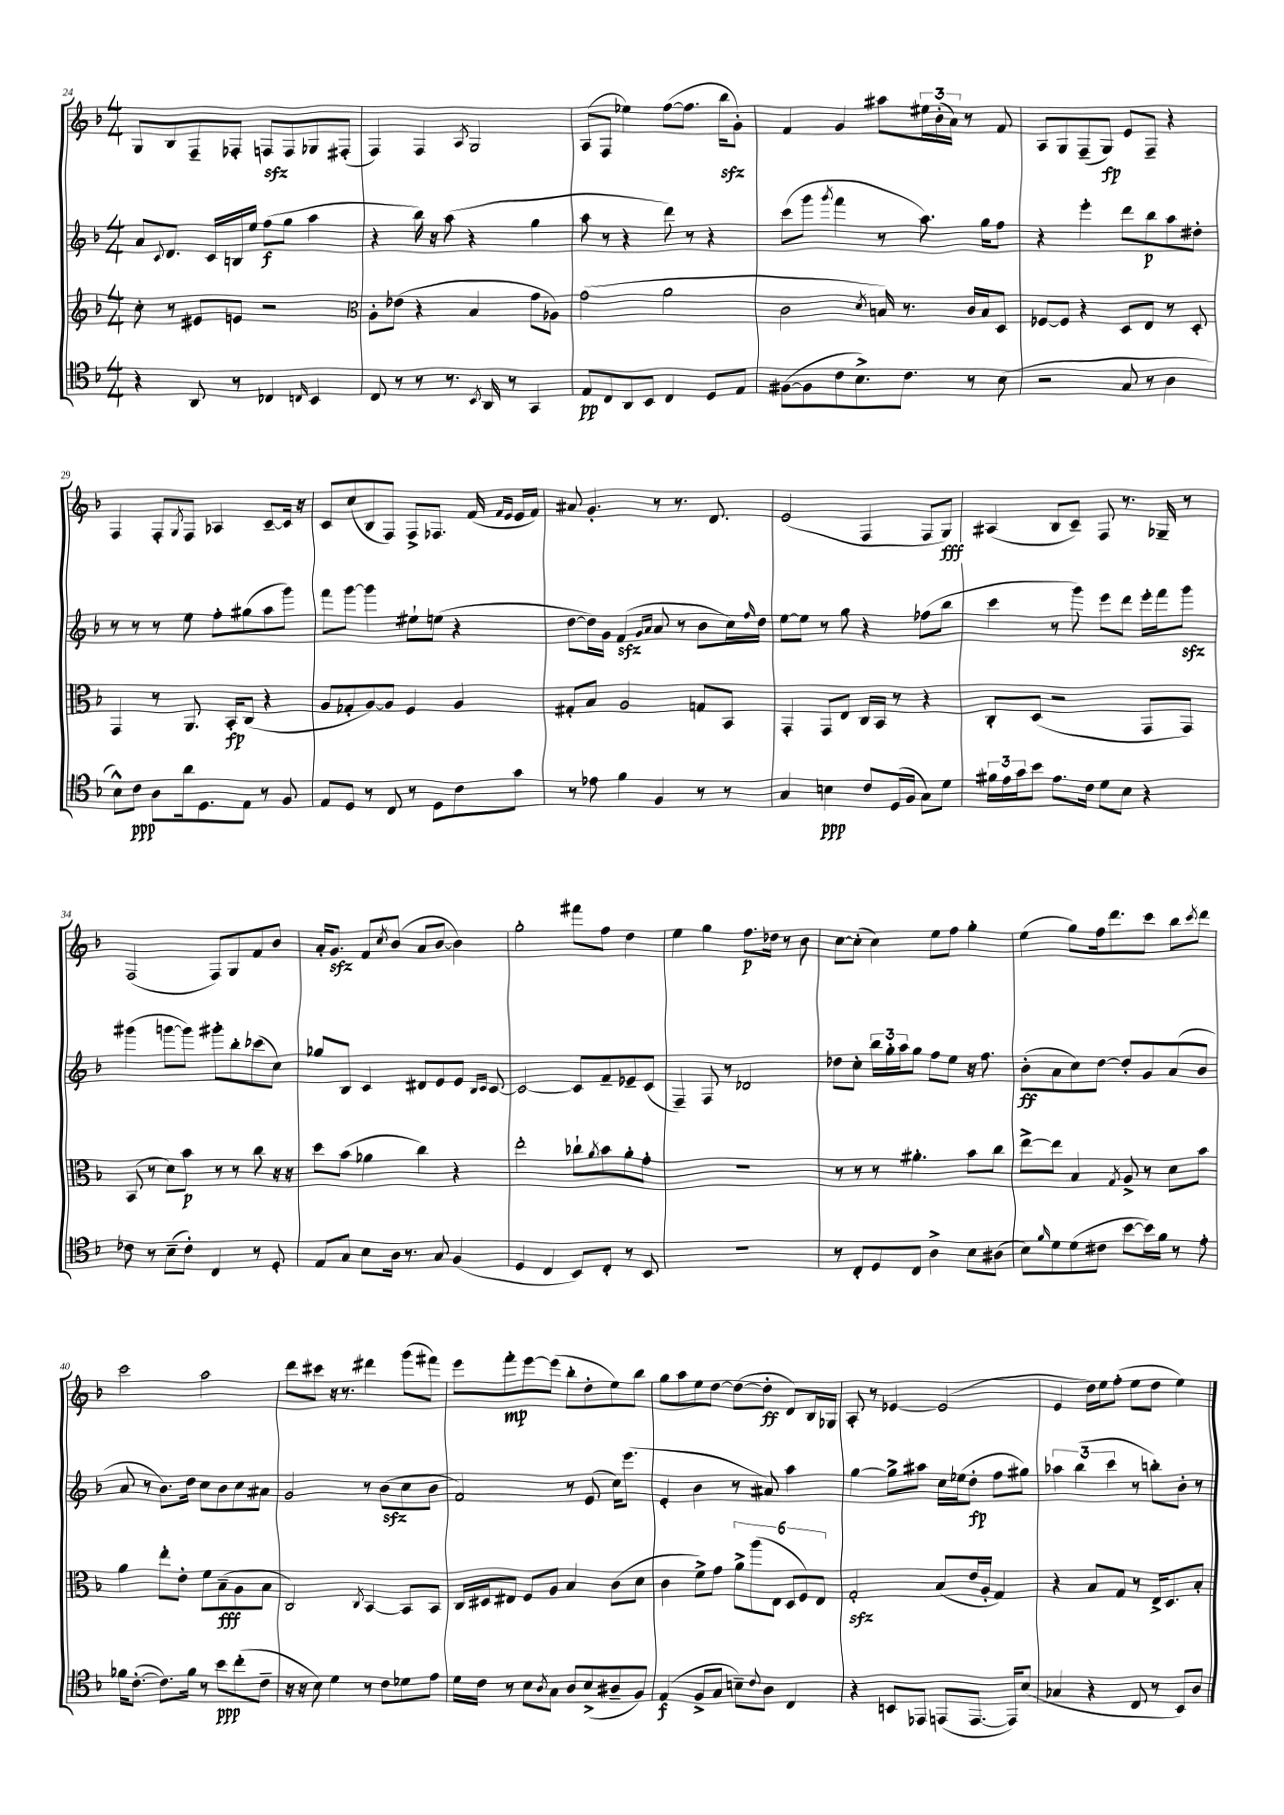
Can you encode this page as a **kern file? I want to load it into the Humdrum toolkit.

**kern	**kern	**kern	**kern
*staff4	*staff3	*staff2	*staff1
*clefC4	*clefG2	*clefG2	*clefG2
*k[b-]	*k[b-]	*k[b-]	*k[b-]
*M4/4	*M4/4	*M4/4	*M4/4
4r	8cc'	8a	8G
.	.	8qqc	.
.	8r	8.d	8B-
8AA	8e#	.	8F~
.	.	16c	.
8r	8e	16B	8F-'
.	.	16ee	.
4C-	2r	(8ff	8F
.	.	8gg	8F
16qqC	.	.	.
4BB-	.	4aa	8G-
.	.	.	(8F#'
=	=	=	=
*	*clefC3	*	*
8C	8A'	4r	4F)
8r	(8e-	.	.
8r	4r	16bb-)	4F
.	.	16r	.
8.r	.	(8aa	.
.	.	.	8qA
.	4B-	4r	2G
8qBB-	.	.	.
16AA	.	.	.
8r	.	.	.
4GG	8g	4gg	.
.	8A-)	.	.
=	=	=	=
8E	(2g	8aa	(8A
8C	.	8r	8F
8AA	.	4r	4ee-)
8BB-	.	.	.
4C	2a	8ddd)	([8ff
.	.	8r	8.ff]
8D	.	4r	.
.	.	.	16bb-
8E	.	.	8g')
=	=	=	=
([8F#	2c	(8ccc	4f
8F#]	.	8ggg	.
.	.	8qggg	.
8c	.	4fff	4g
8.B-^)	.	.	.
.	8qd	.	.
.	16B)	8r	8aa#
8.c	8.r	.	.
.	.	8.aa)	24ee#
.	.	.	(24b-'
.	.	.	24a)
8r	16c	.	8r
.	16B	16gg	.
(8B-	8D	8ff	8f
=	=	=	=
2r	[8F-	4r	8A
.	8F-]	.	8G
.	4r	4eee'	(8F~
.	.	.	8G)
8G	8D	8ddd	8e
8r	8E	8bb-	8F~
4A	8r	8aa	4r
.	8D'	8dd#'	.
=	=	=	=
8B-^^)	4GG	8r	4F
8c	.	8r	.
8A	8r	8r	8F'
.	.	.	8qG
16a	8.AA	8ee	8F
8.D	.	.	.
.	.	8ff'	4A-
.	16BB-'	.	.
8E	(8C	(8gg#	.
8r	4r	8aa	[8c~
8F	.	8ggg)	16c]
.	.	.	16r
=	=	=	=
8E	8A	8fff	8c
8D	8G-'	[8ggg	(8cc
8r	[8A)	4ggg]	8B-
8C	8A]	.	8F)
8r	4F	8ee#`	8F^
8D	.	(8ee	8.F-
8c	4A	4r	.
.	.	.	(16f
.	.	.	16qqf
.	.	.	16qqe
8g	.	.	16e
.	.	.	16f)
=	=	=	=
8r	8G#'	[8dd	8a#
8e-	8B-	16dd])	4.g'
.	.	16g	.
4f	2A	(4f	.
.	.	16qqg	.
.	.	16qqa	.
4F	.	8a	8r
.	.	8r	8.r
8r	8G	8b-	.
.	.	.	8.d
8r	8BB-	16cc)	.
.	.	16qqff	.
.	.	16dd	.
=	=	=	=
4G	4GG'	[8ee	(2e
.	.	8ee]	.
4B	8GG	8r	.
.	8E	8gg	.
8c	16C	4r	4F
.	16BB-	.	.
(16D	8r	.	.
16F	.	.	.
8G)	4r	(8ff-	8F
8d	.	8bb-	8G)
=	=	=	=
24f#	8C'	4ccc	(4A#
24e	.	.	.
24g	.	.	.
8b-	(8D	.	.
8.e	2r	8r	8B-
.	.	8ggg)	8c~)
16c	.	.	.
8d	.	8eee	8F
8B-	.	8ddd	8.r
4r	8GG	16eee'	.
.	.	16fff	16G-~
.	8GG)	8ggg	8r
=	=	=	=
8c-	(8BB-	(4ggg#	(2F
8r	8r	.	.
(8B-~	8d)	[8ggg	.
8c-')	8b-	8ggg])	.
4C	8r	8ggg#'	8F)
.	8r	8bb-'	8G
8r	8cc	(8ccc-	8f
8D'	16r	8cc)	8b-
.	16r	.	.
=	=	=	=
8E	8dd	8gg-	16a'
.	.	.	8.g
8G	(8b-	8B-	.
8B-	4a-	4c	8f
.	.	.	8qcc
16A	.	.	(8b-
8.r	.	.	.
.	4cc)	8d#	8a
8G	.	8e	[8b-
(4F	4r	8e	4b-])
.	.	16qqB-	.
.	.	16qqc	.
.	.	[8c	.
=	=	=	=
4D	2ee'	2c_	2gg'
4C	.	.	.
8BB-)	8cc-`	8c]	8fff#
.	8qa	.	.
8C'	8b-	8f~	8ff
8r	8a'	8e-~	4dd
8BB-	8g'	(8c	.
=	=	=	=
1r	1r	4F~)	4ee
.	.	8F	4gg
.	.	8r	.
.	.	2d-	8.ff
.	.	.	16dd-
.	.	.	8r
.	.	.	8b-
=	=	=	=
8r	8r	8dd-	[8cc
8C'	8r	8cc'	(8cc']
8D	8r	24bb-	4cc)
.	.	24gg'	.
.	.	24aa	.
8C	4.a#'	8gg	.
4A^	.	8ff	8ee
.	.	8ee	8ff
8B-	8b-	16r	4gg'
.	.	8.ff	.
(8A#	8cc	.	.
=	=	=	=
8B-)	[8ee^	(8b-'	(4ee
16qqf	.	.	.
8d	8ee]	8a	.
(8d	4B-	8cc)	8gg)
8c#	.	[8dd	16ff
.	.	.	8.ddd
.	8qG	.	.
[8b-	8A^	8dd']	.
16b-])	8r	8g	8ccc
16f	.	.	.
8r	8d	(8a	8bb-
.	.	.	8qccc
8e'	8b-	8b-	8ddd
=	=	=	=
16f-	4a	8a	2ccc
([8.c'	.	.	.
.	.	8r	.
8.c])	8ee'	8.b-)	.
.	8e'	.	.
16f-	.	16dd	.
8r	8f	8cc	2aa
8b-	(8B-~	8b-	.
(8cc'	8A	8cc	.
8c~	8B-	8a#	.
=	=	=	=
16r	2C)	2g	8ddd
16r	.	.	.
8B-)	.	.	8ccc#
4d	.	.	16r
.	.	.	8.r
.	8qC	.	.
8r	[4BB-	8r	4ddd#
8c	.	(8b-	.
8d-	8BB-]	8cc	(8ggg
8e	8BB-	8b-	8fff#)
=	=	=	=
16d	16C	2f)	8eee
16c	16D#	.	.
8r	8E#	.	8fff'
8B-	8F	.	[8eee
8qA	.	.	.
8G	8A	.	(8eee]
8A	4B-	8r	8bb-'
(8B-^	.	(8e	8dd'
8A#~	(8c	16cc)	8ee)
.	.	(8.eee	.
8F)	8d	.	8bb-
=	=	=	=
(4E	4c	4e'	8gg
.	.	.	8aa
8F^	8f^)	4b-	8ee
8G	8g	.	[8dd
8B~)	12a^	8r	(8dd_
.	(12aa	.	.
8qqc	.	.	.
8A	.	8a#)	8dd']
.	12E	.	.
4C	12D	4aa	8d)
.	12F)	.	.
.	.	.	16B-
.	12E	.	.
.	.	.	16G-
=	=	=	=
4r	2G'	[4gg	8A'
.	.	.	8r
8BB	.	8gg^]	[4e-
8EE-	.	8aa#	.
(8EE	(8B-	16cc	(2e-]
.	.	(16ee-	.
[8.EE	16e	8dd'	.
.	16A'	.	.
.	4G)	8ff	.
16EE])	.	.	.
(8B-	.	8gg#)	.
=	=	=	=
4G-	4r	6aa-	4e
.	.	(6bb-	.
4r	8B-	.	16dd)
.	.	.	16ee
.	.	6ccc	.
.	8G	.	(8ff'
8C	8r	8r	8ee
8r	16E^	8bb')	8dd
.	8.D	.	.
8BB-)	.	8b-'	4ee)
8A	8B-'	8r	.
==	==	==	==
*-	*-	*-	*-
